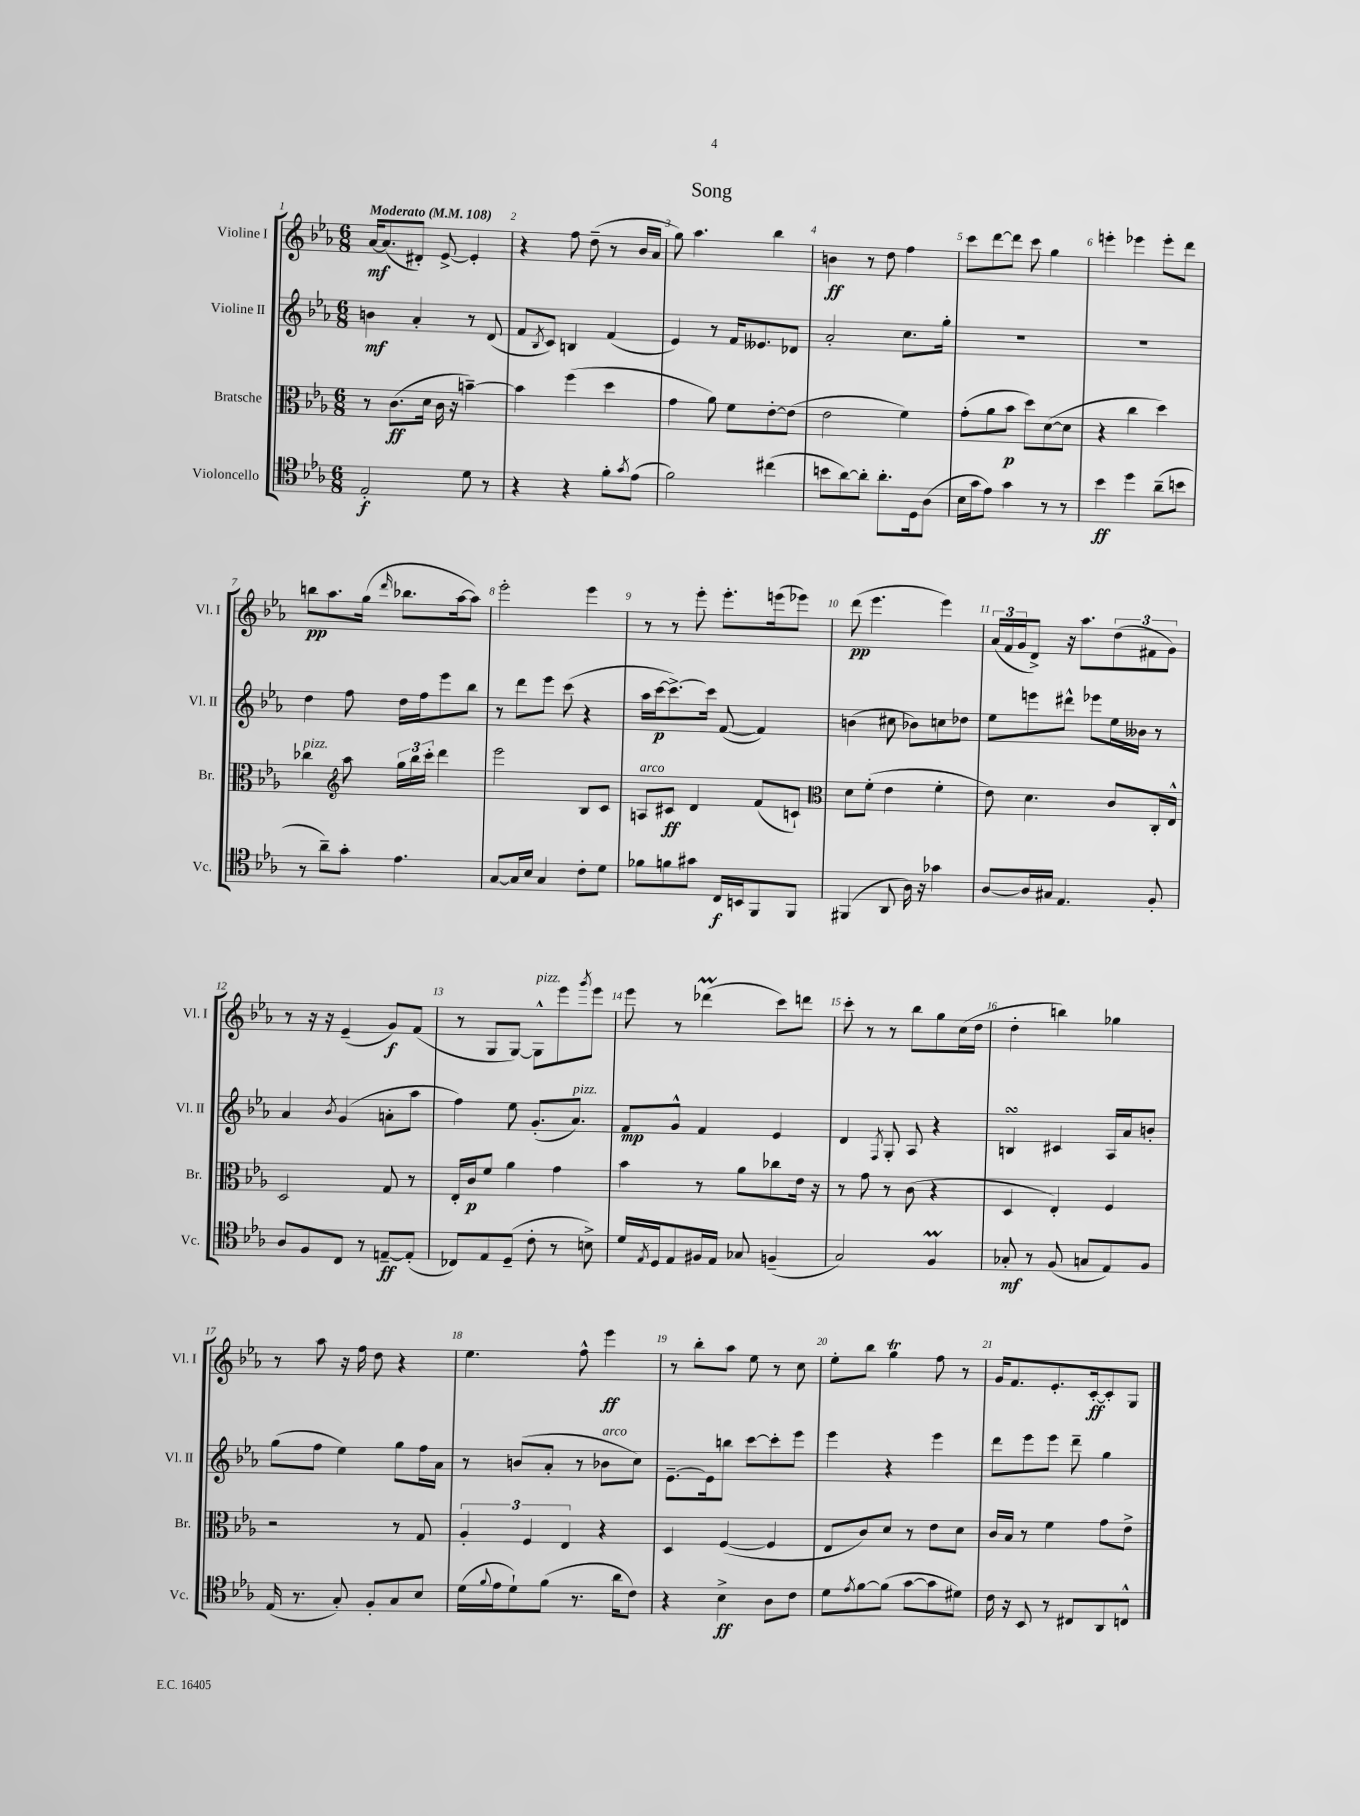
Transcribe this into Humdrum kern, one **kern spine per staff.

**kern	**kern	**kern	**kern
*staff4	*staff3	*staff2	*staff1
*clefC4	*clefC3	*clefG2	*clefG2
*k[b-e-a-]	*k[b-e-a-]	*k[b-e-a-]	*k[b-e-a-]
*M6/8	*M6/8	*M6/8	*M6/8
*MM108	*MM108	*MM108	*MM108
2E-'	8r	4b	[16a-
.	.	.	(8.a-]
.	(8.c	.	.
.	.	4a-'	8d#')
.	16d	.	.
.	16c	.	[8e-^
.	16r	.	.
8d	[4b~)	8r	4e-']
8r	.	(8d	.
=	=	=	=
4r	4b]	8f	4r
.	.	8qB-	.
.	.	8c)	.
4r	(4ff	4B	8ff
.	.	.	(8dd~
8f'	4dd	(4f	8r
8qg	.	.	.
(8e-	.	.	16b-
.	.	.	16a-
=	=	=	=
2f)	4g	4e-)	8gg)
.	.	.	4.aa-
.	8a-)	8r	.
.	8f	16f	.
.	.	8.e--	.
(4cc#	[8e-'	.	4bb-
.	(8e-]	8d-	.
=	=	=	=
8b	2e-	2a-'	4b
[8a-)	.	.	.
8a-']	.	.	8r
8.a-'	.	.	8dd
.	4f)	8.cc	4ff
16D	.	.	.
(8A-	.	.	.
.	.	16gg'	.
=	=	=	=
16B-	(8g'	2.r	8ccc
16g	.	.	.
8e-)	8a-	.	[8ddd
4g	8b-	.	8ddd]
.	8dd)	.	8ccc
8r	([8d	.	4gg
8r	8d]	.	.
=	=	=	=
4b-	4r	2.r	4eee'
4dd	4cc	.	4eee-
(8a-~	4dd)	.	8eee-'
8b	.	.	8ddd
=	=	=	=
8r	4cc-	4dd	8bb
8a-~)	.	.	8.aa-
*	*clefG2	*	*
8g'	8aa-	8ff	.
.	.	.	(16gg
.	.	.	16qqddd
4.e-	24gg	16dd	8.bb-
.	24bb-	.	.
.	.	16ff	.
.	24ccc'	.	.
.	4ddd	8eee-	.
.	.	.	[16aa-
.	.	8bb-	8aa-])
=	=	=	=
[8G	2eee-	8r	2eee-'
16G]	.	8ddd	.
16B-	.	.	.
4G	.	8eee-	.
.	.	(8ccc	.
8c'	8B-	4r	4eee-
8d	8c	.	.
=	=	=	=
8f-	8A	16aa-	8r
.	.	[16ccc	.
8f	8c#	8.ccc^_)	8r
8g#	4d	.	8eee-'
.	.	16ccc]	.
16C	.	([8f	8.eee-'
16BB	.	.	.
8FF	(8f	4f])	.
.	.	.	(16eee
8FF	8c`)	.	8eee-)
=	=	=	=
*	*clefC3	*	*
(4FF#	8d	(4b	(8ddd
.	(8f'	.	4.eee-
8AA-	4e-	8cc#	.
16A-)	.	8b-)	.
16r	.	.	.
4g-	4f'	8cc	4eee-)
.	.	8dd-	.
=	=	=	=
[8A-	8e-)	8ee-	(24a-
.	.	.	24f
.	.	.	24g
16A-]	4.d	8eee	8d^)
16G#	.	.	.
4.E-	.	8ddd#^^	16r
.	.	.	8.aa-
.	.	8eee-	.
.	8c	16ee-	(12dd
.	.	16b--	.
.	.	.	12f#
8F'	16C'	8r	.
.	.	.	12g)
.	16E-^^	.	.
=	=	=	=
8A-	2D	4a-	8r
8F	.	.	16r
.	.	.	16r
.	.	8qb-	.
8C	.	(4g	(4e-~
8r	.	.	.
[8E~	8G	8a'	8g)
(8E']	8r	8aa-	(8f
=	=	=	=
8C-)	16E-'	4ff)	8r
.	16c	.	.
8E-	8f	.	8G
(8D~	4a-	8ee-	[8G)
8c'	.	(8.g'	8G^^]
8r	4g	.	8eee-
.	.	8.a-)	.
.	.	.	8qggg
8B^)	.	.	8eee-
=	=	=	=
16d	4b-	8f	8eee-
8qE-	.	.	.
16D	.	.	.
8E-	.	8g^^	8r
16F#	8r	4f	(4ddd-
16E-	.	.	.
8G-	8a-	.	.
(4F~	8cc-	4e-	8ccc)
.	16e-	.	8ddd
.	16r	.	.
=	=	=	=
2G)	8r	4d	8ccc'
.	8g	.	8r
.	.	8qF	.
.	8r	8G'	8r
.	(8c	8A-	8bb-
4F	4r	4r	8gg
.	.	.	(16cc
.	.	.	16dd
=	=	=	=
8G-'	4D	4B	4dd'
8r	.	.	.
(8F	4E-')	4c#	4bb)
8G	.	.	.
8E-)	4F	16A-	4gg-
.	.	16a-	.
8F	.	8b'	.
=	=	=	=
(16E-	2r	(8gg	8r
8.r	.	.	.
.	.	8ff	8aa-
8G')	.	4ee-)	16r
.	.	.	16ff
8F'	.	.	8dd
8G	8r	8gg	4r
8B-	8G	16ff	.
.	.	16a-	.
=	=	=	=
(16d	6A-'	8r	4.ee-
8qqf	.	.	.
16e-	.	.	.
8d`)	.	(8b	.
.	6F	.	.
(8f	.	8a-'	.
.	6E-	.	.
8.r	.	8r	8ff^^
.	4r	8b-	4eee-
16a-	.	.	.
8c)	.	8cc)	.
=	=	=	=
4r	4D	[8.e-~	8r
.	.	.	8bb-'
.	.	16e-]	.
4B-^	([4F	8bb	8aa-
.	.	[8ccc	8ee-
8A-	4F]	8ccc']	8r
8c	.	8eee-	8cc
=	=	=	=
8d	8E-	4eee-	8ee-'
8qe-	.	.	.
[8f	8c)	.	8bb-
(8f]	8d	4r	4gg
[8g	8r	.	.
8g]	8e-	4eee-	8ff
8d#)	8d	.	8r
=	=	=	=
16c	16c	8ddd	16g
16r	16B-	.	8.f
8BB-	8r	8eee-	.
8r	4f	8eee-	8.e-'
8C#	.	8ddd~	.
.	.	.	[16c'
8AA-	8g	4gg	8c']
8C^^	8e-^	.	8G
==	==	==	==
*-	*-	*-	*-
